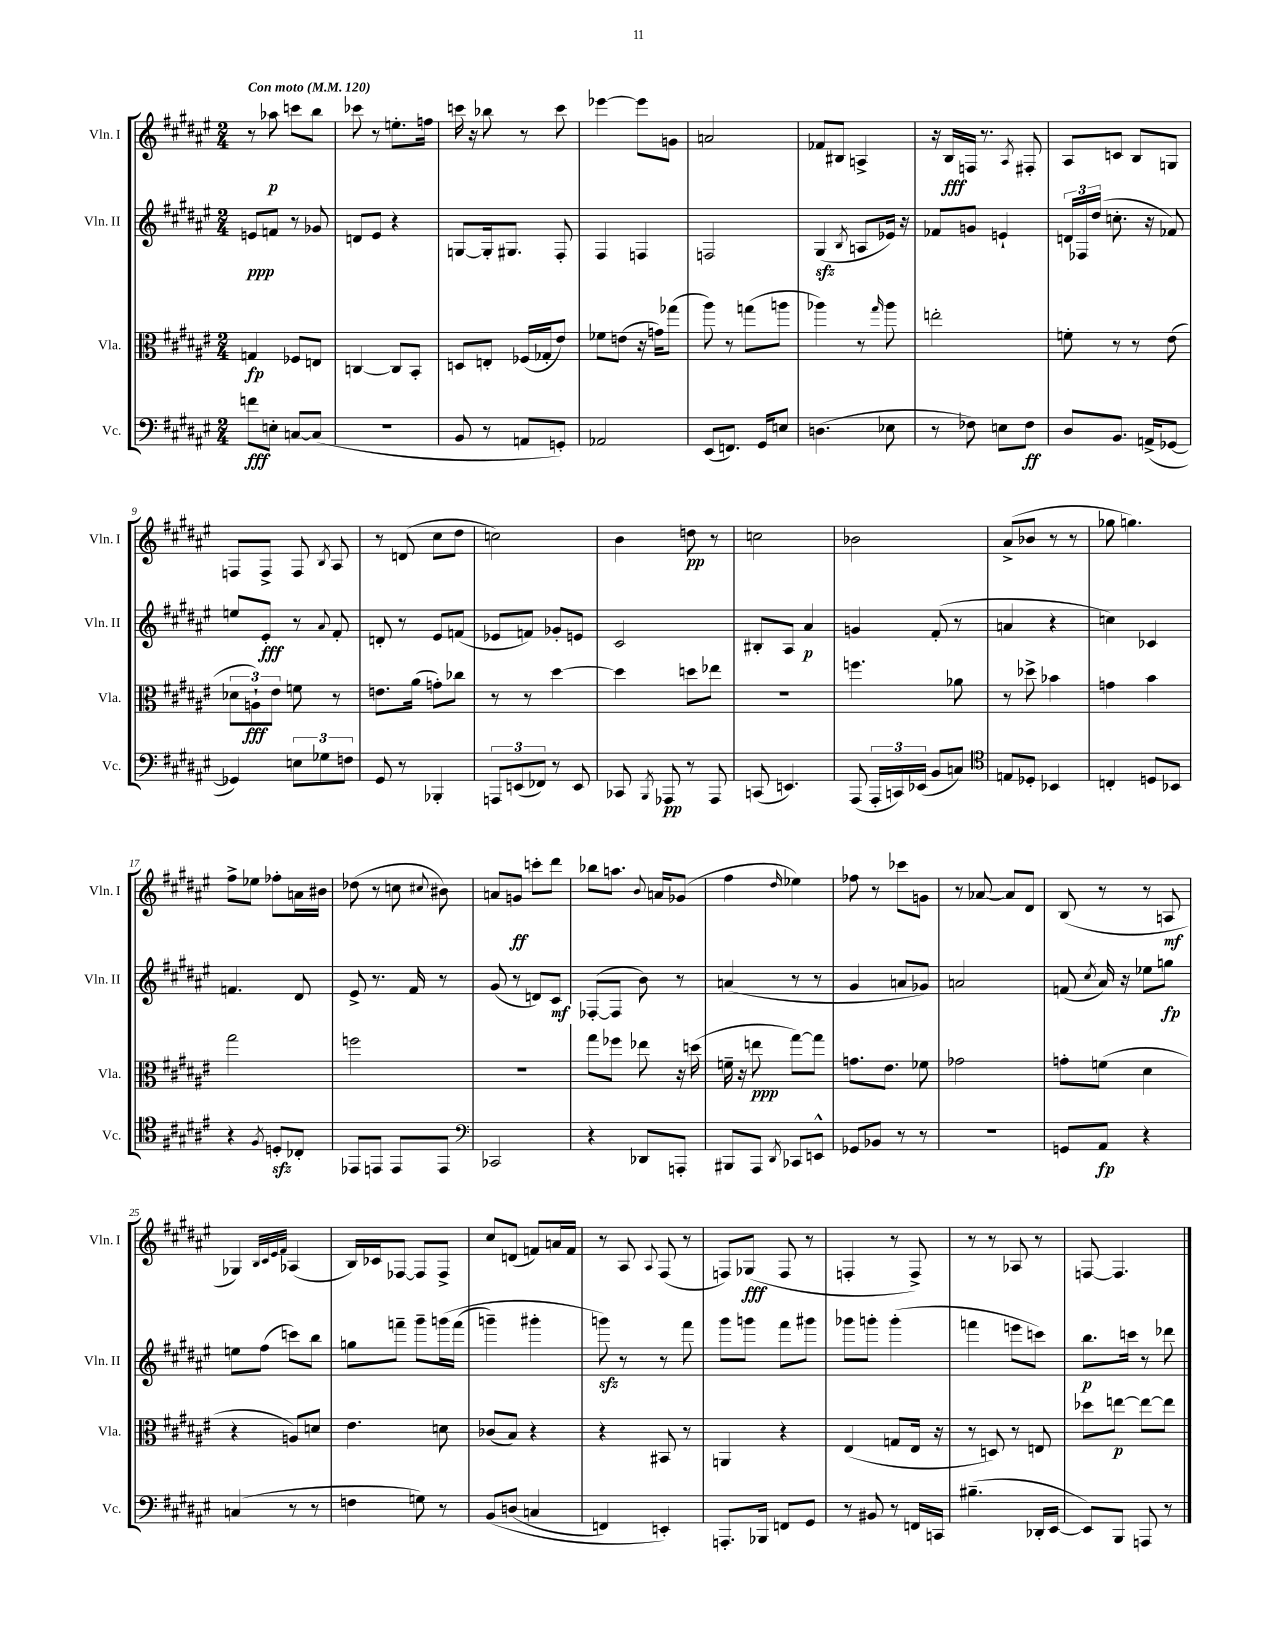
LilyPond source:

<<
\new StaffGroup <<
\new Staff = "s0" \with { instrumentName = "Vln. I" shortInstrumentName = "Vln. I" } {
    \clef treble \key fis \major \numericTimeSignature \time 2/4 \tempo "Con moto" 4 = 120
    \autoBeamOff r8 aes''8\p c'''8[ b''8] |
    ces'''8 r8 e''8.[-. f''16] |
    c'''16 r16 bes''8 r8 c'''8 |
    ees'''4~ ees'''8[ g'8] |
    a'2 |
    fes'8[ bis8] a4-> |
    r16 b16[\fff f16] r8. \acciaccatura { ais8 } fis8-. |
    ais8[ c'8] b8[ g8] |
    f8[ f8]-> f8 \acciaccatura { b8 } ais8 |
    r8 d'8( cis''8[ dis''8] |
    c''2) |
    b'4 d''8\pp r8 |
    c''2 |
    bes'2 |
    ais'8[->( bes'8] r8 r8 |
    ges''8 g''4.) |
    fis''8[-> ees''8] fes''8[-. a'16 bis'16] |
    des''8( r8 c''8 \appoggiatura { cis''8 } bis'8) |
    a'8[ g'8]\ff c'''8[-. dis'''8] |
    bes''8[ a''8.] \appoggiatura { b'8 } a'16[ ges'8]( |
    fis''4 \grace { dis''16 } ees''4) |
    fes''8 r8 ces'''8[ g'8] |
    r8 aes'8~ aes'8[ dis'8] |
    b8( r8 r8 a8\mf |
    ges4) \grace { b32[ cis'32 eis'32 fis'32] } aes4( |
    b16[) ces'16 fes8]~ fes8[ fes8]-> |
    cis''8[ d'8]( f'8[) a'16 f'16] |
    r8 ais8 \appoggiatura { ais8 } fis8( r8 |
    f8[) ges8]\fff( f8 r8 |
    f4-. r8 f8->) |
    r8 r8 aes8 r8 |
    f8~ f4. \bar "|." |
}
\new Staff = "s1" \with { instrumentName = "Vln. II" shortInstrumentName = "Vln. II" } {
    \clef treble \key fis \major \numericTimeSignature \time 2/4
    \autoBeamOff e'8[\ppp f'8] r8 ges'8 |
    d'8[ eis'8] r4 |
    g8[~ g16-. gis8.] fis8-. |
    fis4 f4 |
    f2 |
    gis4\sfz( \acciaccatura { b8 } a8[ ees'16]) r16 |
    fes'8[ g'8] e'4-! |
    \tuplet 3/2 { d'16[ fes16 dis''16]( } c''8.-. r16 fes'8) |
    e''8[ eis'8]-.\fff r8 \appoggiatura { ais'8 } fis'8-. |
    d'8-. r8 eis'8[ f'8]( |
    ees'8[ f'8]) ges'8[-. e'8] |
    cis'2 |
    bis8[-. ais8] ais'4\p |
    g'4 fis'8-.( r8 |
    a'4 r4 |
    c''4) ces'4 |
    f'4. dis'8 |
    eis'8-> r8. fis'16 r8 |
    gis'8( r8 d'8[) cis'8]\mf |
    fes8[~-.( fes8] b'8) r8 |
    a'4( r8 r8 |
    gis'4 a'8[ ges'8]) |
    a'2 |
    f'8( \acciaccatura { cis''8 } ais'16) r16 ees''8[ g''8]\fp |
    e''8[ fis''8]( c'''8[) b''8] |
    g''8[ f'''8]-- gis'''8[-- g'''16\( f'''16]( |
    g'''4--) gis'''4-. |
    g'''8\sfz\) r8 r8 fis'''8 |
    gis'''8[ g'''8] fis'''8[ gis'''8] |
    ges'''8[ g'''8]-. g'''4-.( |
    f'''4 e'''8[ c'''8]) |
    b''8.[\p c'''16] r8 des'''8 \bar "|." |
}
\new Staff = "s2" \with { instrumentName = "Vla." shortInstrumentName = "Vla." } {
    \clef alto \key fis \major \numericTimeSignature \time 2/4
    \autoBeamOff g4\fp fes8[ e8] |
    c4~ c8[ b,8]-. |
    d8[ e8]-. fes16[( ges16-. eis'8]) |
    fes'8[ e'8]( r16 g'16[) ges''8]( |
    ais''8) r8 g''8[( a''8] |
    aes''4) r8 \grace { gis''16 } aes''8 |
    e''2-. |
    f'8-. r8 r8 eis'8( |
    \tuplet 3/2 { des'8[ a8-!\fff) eis'8] } f'8 r8 |
    e'8.[ ais'16]( g'8[-.) ces''8] |
    r8 r8 dis''4~ |
    dis''4 d''8[ ees''8] |
    R2 |
    f''4. aes'8 |
    r8 des''8-> bes'4 |
    g'4 b'4 |
    gis''2 |
    f''2 |
    r2 |
    gis''8[ fes''8] ees''8 r16 d''16( |
    f'16-- r16 e''8\ppp gis''8[~) gis''8] |
    g'8.[ eis'8.] fes'8 |
    ges'2 |
    g'8[-. f'8]( dis'4 |
    r4 a8[) d'8] |
    eis'4. d'8 |
    ces'8[( b8]) r4 |
    r4 bis,8 r8 |
    a,4 r4 |
    eis4( g8[ eis16] r16 |
    r8 d8) r8 e8 |
    des''8[ e''8]~\p e''8[~ e''8] \bar "|." |
}
\new Staff = "s3" \with { instrumentName = "Vc." shortInstrumentName = "Vc." } {
    \clef bass \key fis \major \numericTimeSignature \time 2/4
    \autoBeamOff f'8[\fff e8]-. c8[~ c8]( |
    R2 |
    b,8 r8 a,8[ g,8]-.) |
    aes,2 |
    eis,8[( f,8.]) gis,16[ e8] |
    d4.( ees8 |
    r8 fes8) e8[ fes8]\ff |
    dis8[ b,8.] a,16[->( ges,8]~ |
    ges,4) \tuplet 3/2 { e8[ ges8 f8] } |
    gis,8 r8 bes,,4-. |
    \tuplet 3/2 { a,,8[ e,8( fes,8]) } r8 e,8 |
    ces,8 \acciaccatura { b,,8 } aes,,8\pp r8 aes,,8 |
    c,8( e,4.) |
    ais,,8( \tuplet 3/2 { ais,,16[-. c,16) ees,16]( } b,8[ c8]) |
    \clef tenor e8[ des8]-. bes,4 |
    c4-. d8[ bes,8] |
    r4 \acciaccatura { fis8 } d8[-.\sfz ces8]-. |
    ees,8[ e,8] e,8[ e,8] |
    \clef bass ces,2 |
    r4 des,8[ a,,8]-. |
    bis,,8[ ais,,8] \acciaccatura { dis,8 } ces,8[ e,8]-^ |
    ges,8[ bes,8] r8 r8 |
    R2 |
    g,8[ ais,8]\fp r4 |
    c4( r8 r8 |
    f4 g8) r8 |
    b,8[\( d8]( c4 |
    f,4) e,4-.\) |
    a,,8.[-. bes,,16] f,8[ gis,8] |
    r8 bis,8 r8 f,16[ c,16] |
    bis4.--( des,16[-. eis,16]~ |
    eis,8[) b,,8] a,,8 r8 \bar "|." |
}
>>
>>
